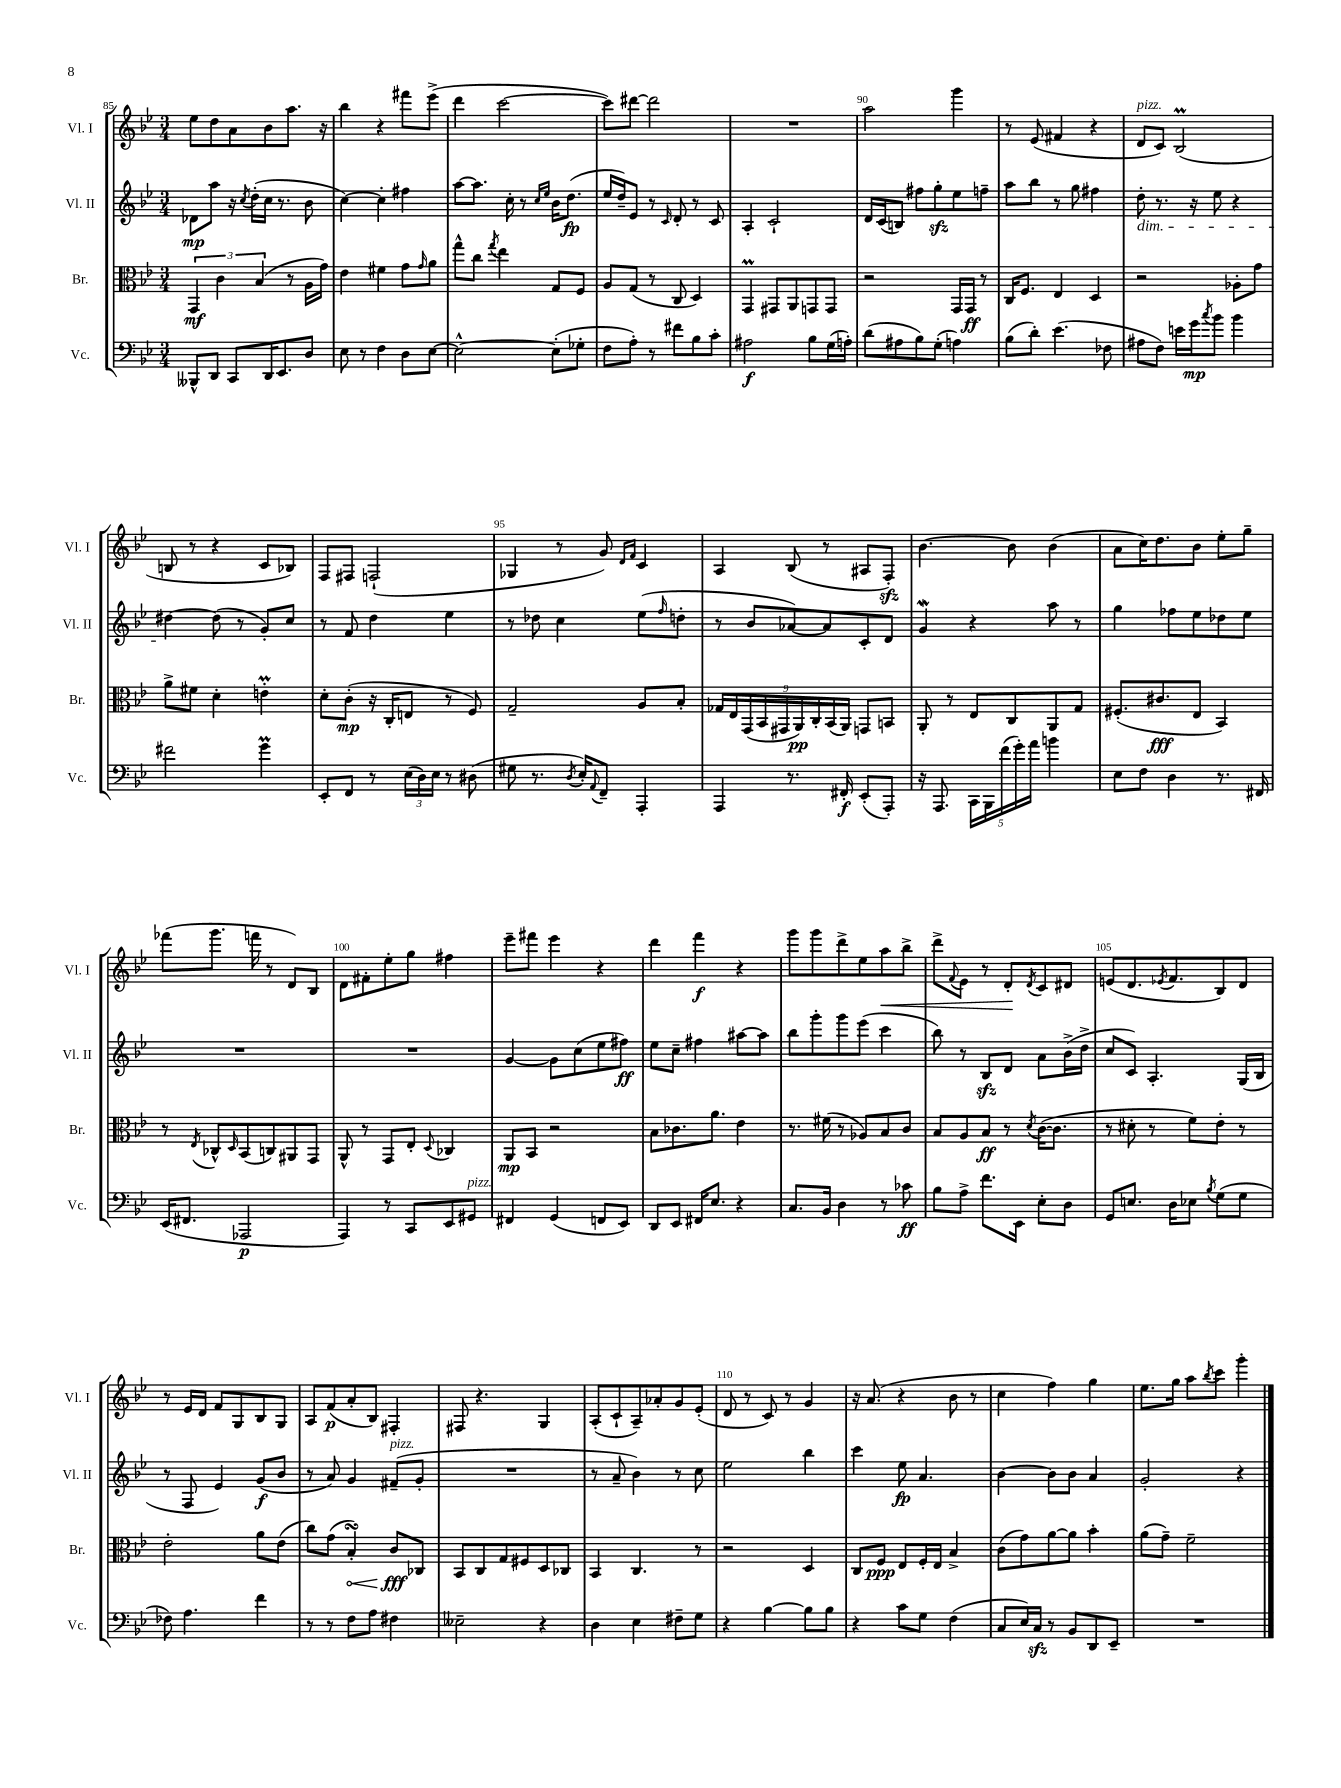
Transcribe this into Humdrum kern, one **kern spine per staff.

**kern	**kern	**kern	**kern
*staff4	*staff3	*staff2	*staff1
*clefF4	*clefC3	*clefG2	*clefG2
*k[b-e-]	*k[b-e-]	*k[b-e-]	*k[b-e-]
*M3/4	*M3/4	*M3/4	*M3/4
8BBB--^^	6GG	8d-	8ee-
8DD	.	8aa	8dd
.	6c	.	.
8CC	.	16r	8a
.	.	8qcc	.
.	.	(16dd'	.
.	(6B-	.	.
16DD	.	16cc	8b-
8.EE-	.	8.r	.
.	8r	.	8.aa
8D	16A	8b-	.
.	16g)	.	16r
=	=	=	=
8E-	4e-	[4cc)	4bb-
8r	.	.	.
4F	4f#	4cc']	4r
8D	8g	4ff#	8fff#
.	16qqg	.	.
[8E-	8a	.	(8eee-^
=	=	=	=
2E-^^_	8gg^^	[8aa	4ddd
.	8cc	8.aa]	.
.	8qgg	.	.
.	4ee-	.	[2ccc
.	.	16cc'	.
.	.	8r	.
.	.	16qqcc	.
.	.	16qqee-	.
(8E-']	8G	16b-	.
.	.	(8.dd	.
8G-'	8F	.	.
=	=	=	=
8F	8A	16ee-	8ccc])
.	.	16dd~)	.
8A')	(8G	8e-	[8ddd#
8r	8r	8r	2ddd#]
.	.	16qqc	.
8f#	8C	8d'	.
8B-	4D)	8r	.
8c'	.	8c	.
=	=	=	=
2A#	4GG	4A'	2.r
.	8GG#	2c`	.
.	8AA	.	.
8B-	8GG	.	.
(16G	8GG	.	.
16A')	.	.	.
=	=	=	=
(8d	2r	16d	2aa
.	.	(16c	.
8A#	.	8B)	.
8B-)	.	8ff#	.
(8G'	.	8gg'	.
4A)	16GG	8ee-	4ggg
.	16GG	.	.
.	8r	8ff~	.
=	=	=	=
(8B-	16C	8aa	8r
.	8.F	.	.
8d')	.	8bb-	(8e-
(4.e-	4E-	8r	4f#
.	.	8gg	.
.	4D	4ff#	4r
8F-	.	.	.
=	=	=	=
8A#	2r	8dd'	8d
8F)	.	8.r	8c)
16e	.	.	(2B-
16g	.	16r	.
8qcc	.	.	.
8b-	.	8ee-	.
4b-	8A-'	4r	.
.	8g	.	.
=	=	=	=
2f#	8a^	[4dd#	8B
.	8f#	.	8r
.	4d'	(8dd#]	4r
.	.	8r	.
4g	4e'	8g')	8c
.	.	8cc	8B-)
=	=	=	=
8EE-'	8d'	8r	8F
8FF	(8c'	8f	8F#
8r	16r	4dd	(2F`
.	16C'	.	.
(24E-	8E	.	.
24D)	.	.	.
24E-	.	.	.
8r	8r	4ee-	.
(8D#	8F)	.	.
=	=	=	=
8G#	2G~	8r	4G-
8.r	.	8dd-	.
.	.	4cc	8r
8qD	.	.	.
16E-')	.	.	.
8qqAA	.	.	.
8FF~	.	.	8g)
.	.	.	16qqd
.	.	.	16qqf
4AAA'	8A	(8ee-	4c
.	.	16qqff	.
.	8B-'	8dd'	.
=	=	=	=
4AAA	18G-	8r	4A
.	18E-	.	.
.	(18GG	.	.
.	.	8b-	.
.	18BB-	.	.
.	18GG#	.	.
8.r	.	[8a-)	(8B-
.	18AA)	.	.
.	18C'	.	.
.	.	8a-]	8r
.	(18BB-	.	.
16FF#'	.	.	.
.	18AA)	.	.
(8EE-'	8GG	8c'	8A#
8AAA')	8BB	8d	8F')
=	=	=	=
16r	8AA'	4g	[4.b-
8.AAA	.	.	.
.	8r	.	.
20CC	8E-	4r	.
20BBB-	.	.	.
(20f	.	.	.
.	8C	.	8b-]
20g')	.	.	.
20a	.	.	.
4b	8AA	8aa	(4b-
.	8G	8r	.
=	=	=	=
8E-	(8.F#'	4gg	8a
8F	.	.	16cc)
.	8.c#	.	8.dd
4D	.	8ff-	.
.	8E-	8ee-	8b-
8.r	4BB-)	8dd-	8ee-'
.	.	8ee-	8gg~
16FF#	.	.	.
=	=	=	=
(16EE-	8r	2.r	(8fff-
8.FF#	.	.	.
.	8qE-	.	.
.	8C-^^	.	8.ggg
.	16qqD	.	.
2AAA-	(8BB-	.	.
.	.	.	16fff
.	8C)	.	8r
.	8AA#	.	8d)
.	8GG	.	8B-
=	=	=	=
4AAA)	8AA^^	2.r	8d
.	8r	.	8f#'
8r	8GG	.	8ee-'
8CC	8E-'	.	8gg
.	8qqD	.	.
8EE-	4C-	.	4ff#
8GG#	.	.	.
=	=	=	=
4FF#	8AA	[4g	8eee-~
.	8BB-	.	8fff#
(4GG	2r	8g]	4eee-
.	.	(8cc	.
8FF	.	8ee-	4r
8EE-)	.	8ff#)	.
=	=	=	=
8DD	8B-	8ee-	4ddd
8EE-	8.c-	8cc~	.
16FF#	.	4ff#	4fff
8.E-	8.a	.	.
4r	4e-	[8aa#	4r
.	.	8aa#]	.
=	=	=	=
8.C	8.r	8bb-	8ggg
.	.	8ggg'	8ggg
16BB-	(16f#	.	.
4D	8r	8ggg	8ddd^
.	8A-)	(8eee-	8ee-
8r	8B-	4ccc	8aa
8c-	8c	.	8bb-^
=	=	=	=
8B-	8B-	8bb-)	8ddd^
.	.	.	8qqf
8A^	8A	8r	8e-
8.f	8B-	8B-	8r
.	8r	8d	8d'
16EE-	.	.	.
.	8qd	.	8qd
8E-'	([16c	8a	8c
.	8.c]	.	.
8D	.	(16b-^	8d#
.	.	16dd^	.
=	=	=	=
8GG	8r	8cc	(8e
8.E	8d#'	8c)	8.d
.	8r	4.A'	.
.	.	.	8qe-
16D	.	.	8.f
8E-	8f)	.	.
8qB-	.	.	.
(8G	8e-'	.	8B-)
8G	8r	(16G	8d
.	.	16B-	.
=	=	=	=
8F-)	2e-'	8r	8r
4.A	.	8F	16e-
.	.	.	16d
.	.	4e-)	8f
.	.	.	8G
4f	8a	(8g	8B-
.	(8e-	8b-	8G
=	=	=	=
8r	8cc)	8r	8A
8r	(8g	8a)	(8f
8F	4B-')	4g	8a'
8A	.	.	8B-)
4F#	8c	(8f#~	4F#'
.	8C-	8g'	.
=	=	=	=
2E--~	8BB-	2.r	8F#
.	8C	.	4.r
.	8G	.	.
.	8F#	.	.
4r	8D	.	4G
.	8C-	.	.
=	=	=	=
4D	4BB-	8r	(8A'
.	.	8a~	8c`
4E-	4.C	4b-)	8A~)
.	.	.	8a-'
8F#~	.	8r	8g
8G	8r	8cc	(8e-'
=	=	=	=
4r	2r	2ee-	8d
.	.	.	8r
[4B-	.	.	8c)
.	.	.	8r
8B-]	4D	4bb-	4g
8B-	.	.	.
=	=	=	=
4r	8C	4ccc	16r
.	.	.	(8.a
.	8F	.	.
8c	8E-	8ee-	4r
8G	16F'	4.a	.
.	16E-	.	.
(4F	4B-^	.	8b-
.	.	.	8r
=	=	=	=
8C	(8c	[4b-	4cc
16E-)	8g)	.	.
16C	.	.	.
8r	[8a	8b-]	4ff)
8BB-	8a]	8b-	.
8DD	4b-'	4a	4gg
8EE-~	.	.	.
=	=	=	=
2.r	(8a	2g'	8.ee-
.	8g~)	.	.
.	.	.	16gg
.	2f~	.	8aa
.	.	.	8qbb-
.	.	.	8ccc
.	.	4r	4ggg'
==	==	==	==
*-	*-	*-	*-
